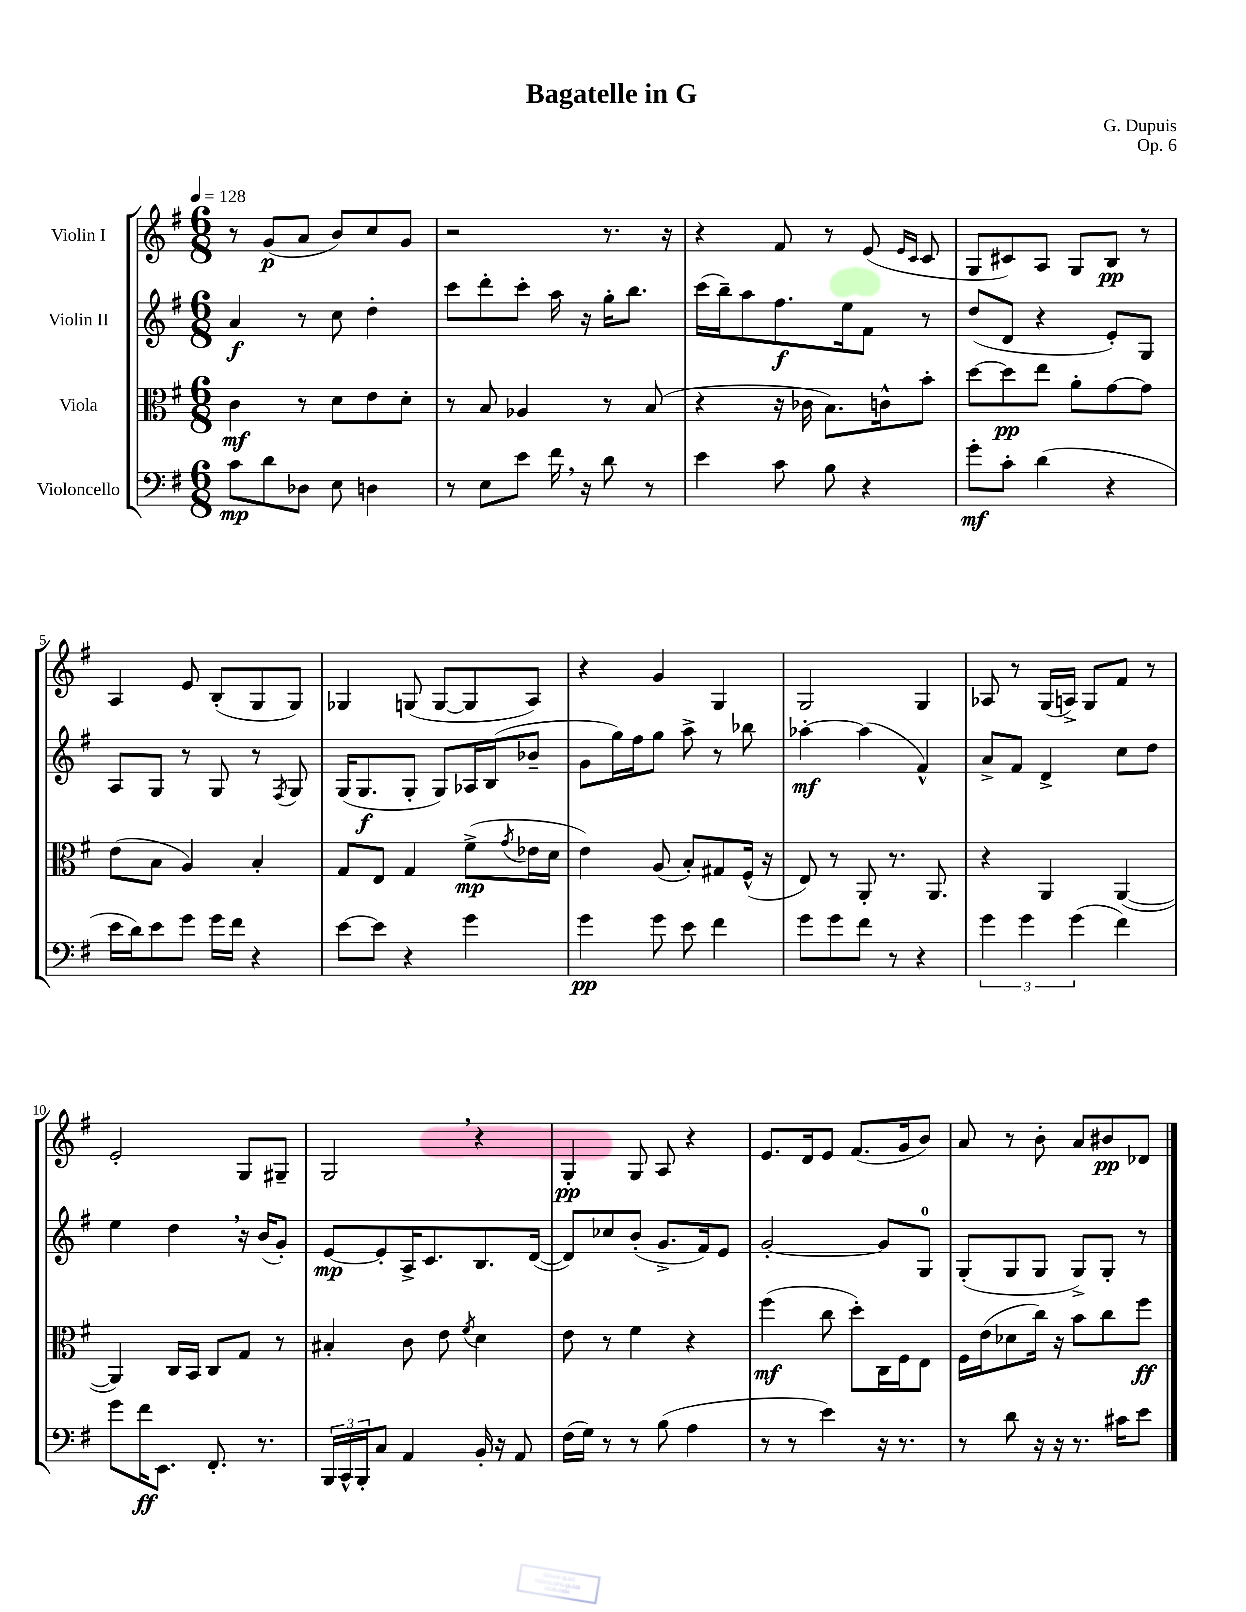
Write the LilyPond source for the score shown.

\header { title = "Bagatelle in G" composer = "G. Dupuis" opus = "Op. 6" }
<<
\new StaffGroup <<
\new Staff = "s0" \with { instrumentName = "Violin I" } {
    \clef treble \key g \major \numericTimeSignature \time 6/8 \tempo 4 = 128
    r8 g'8\p( a'8 b'8) c''8 g'8 |
    r2 r8. r16 |
    r4 fis'8 r8 e'8( \grace { e'16 c'16 } c'8 |
    g8 cis'8) a8 g8 b8\pp r8 |
    a4 e'8 b8-.( g8 g8) |
    ges4 g8( g8~ g8 a8) |
    r4 g'4 g4 |
    g2 g4 |
    aes8 r8 g16( a16->) g8 fis'8 r8 |
    e'2-. g8 gis8-- |
    g2 \breathe r4 |
    g4-.\pp g8 a8 r4 |
    e'8. d'16 e'8 fis'8.( g'16 b'8) |
    a'8 r8 b'8-. a'8 bis'8\pp des'8 \bar "|." |
}
\new Staff = "s1" \with { instrumentName = "Violin II" } {
    \clef treble \key g \major \numericTimeSignature \time 6/8
    a'4\f r8 c''8 d''4-. |
    c'''8 d'''8-. c'''8-. a''16 r16 g''16-. b''8. |
    c'''16( b''16--) a''8 fis''8.\f e''16 fis'8 r8 |
    d''8( d'8 r4 e'8-.) g8 |
    a8 g8 r8 g8 r8 \acciaccatura { fis8 } g8 |
    g16( g8.\f g8-. g8) aes16 b16( bes'8-- |
    g'8 g''16) fis''16 g''8 a''8-> r8 bes''8 |
    aes''4~-.\mf aes''4( fis'4-^) |
    a'8-> fis'8 d'4-> c''8 d''8 |
    e''4 d''4 \breathe r16 b'16( g'8-.) |
    e'8~\mp e'8-. a16-> c'8. b8. d'16~( |
    d'8) ces''8 b'8-.( g'8.-> fis'16) e'8 |
    g'2~-. g'8 g8-0 |
    g8-.( g8 g8 g8->) g8-. r8 \bar "|." |
}
\new Staff = "s2" \with { instrumentName = "Viola" } {
    \clef alto \key g \major \numericTimeSignature \time 6/8
    c'4\mf r8 d'8 e'8 d'8-. |
    r8 b8 aes4 r8 b8( |
    r4 r16 ces'16 b8.) c'16-^ b'8-. |
    d''8~ d''8\pp e''8 a'8-. g'8~ g'8 |
    e'8( b8 a4) b4-. |
    g8 e8 g4 fis'8->\mp( \acciaccatura { g'8 } ees'16 d'16 |
    e'4) a8( b8-.) gis8 fis16-^( r16 |
    e8) r8 a,8-. r8. a,8. |
    r4 a,4 a,4~( |
    a,4) c16 b,16 c8 g8 r8 |
    bis4-. c'8 e'8 \acciaccatura { fis'8 } d'4 |
    e'8 r8 fis'4 r4 |
    fis''4\mf( c''8 d''8-.) c16 fis16 e8 |
    fis16 e'16( des'8 c''16) r16 b'8 c''8 fis''8\ff \bar "|." |
}
\new Staff = "s3" \with { instrumentName = "Violoncello" } {
    \clef bass \key g \major \numericTimeSignature \time 6/8
    c'8\mp d'8 des8 e8 d4 |
    r8 e8 e'8 fis'16 \breathe r16 d'8 r8 |
    e'4 c'8 b8 r4 |
    g'8-.\mf c'8-. d'4( r4 |
    e'16 d'16) e'8 g'8 g'16 fis'16 r4 |
    e'8~ e'8 r4 g'4 |
    g'4\pp g'8 e'8 fis'4 |
    g'8 g'8 fis'8 r8 r4 |
    \tuplet 3/2 { g'4 g'4 g'4( } fis'4) |
    g'8 fis'16\ff e,8. fis,8.-. r8. |
    \tuplet 3/2 { b,,16 c,16-^ b,,16-. } c8 a,4 b,16-. r16 a,8 |
    fis16( g16) r8 r8 b8( a4 |
    r8 r8 e'4) r16 r8. |
    r8 d'8 r16 r16 r8. cis'16 e'8 \bar "|." |
}
>>
>>
